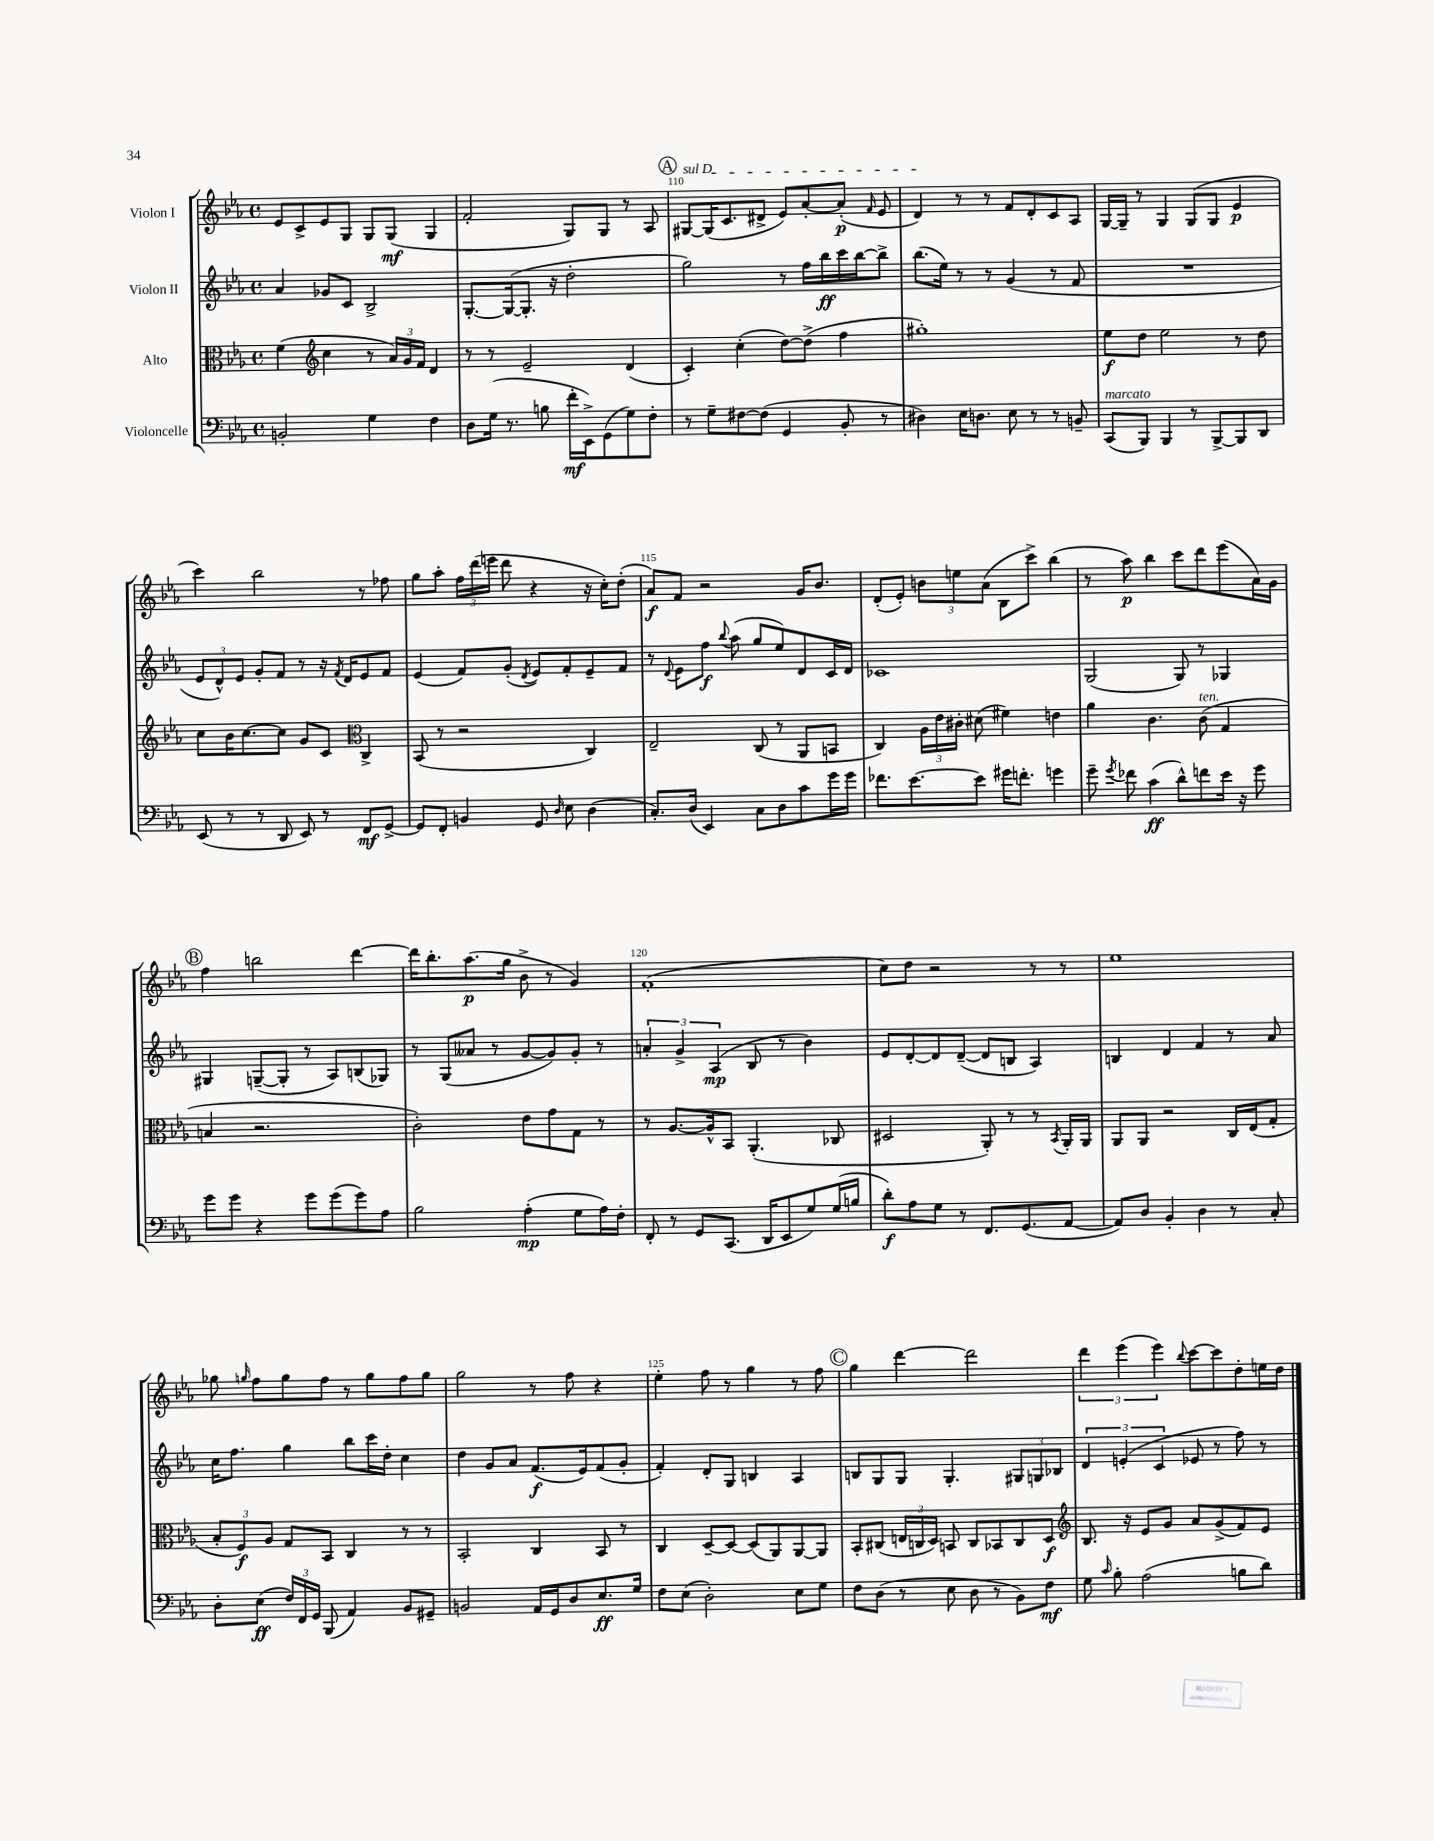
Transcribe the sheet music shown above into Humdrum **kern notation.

**kern	**dynam	**kern	**dynam	**kern	**dynam	**kern	**dynam
*part4	*part4	*part3	*part3	*part2	*part2	*part1	*part1
*staff4	*staff4	*staff3	*staff3	*staff2	*staff2	*staff1	*staff1
*I"Violoncelle	*	*I"Alto	*	*I"Violon II	*	*I"Violon I	*
*clefF4	*	*clefC3	*	*clefG2	*	*clefG2	*
*k[b-e-a-]	*	*k[b-e-a-]	*	*k[b-e-a-]	*	*k[b-e-a-]	*
*M4/4	*	*M4/4	*	*M4/4	*	*M4/4	*
*met(c)	*	*met(c)	*	*met(c)	*	*met(c)	*
=108	=108	=108	=108	=108	=108	=108	=108
2BBn'/	.	(4f\	.	4a-/	.	8e-/L	.
.	.	.	.	.	.	8c^/	.
*	*	*clefG2	*	*	*	*	*
.	.	4cc\	.	8g-X/L	.	8e-/	.
.	.	.	.	8c/J	.	8G/J	.
4G\	.	8r	.	2B-^/	.	8G/L	.
.	.	24a-/LL)	.	.	.	(8G/J	mf
.	.	24g/	.	.	.	.	.
.	.	24f/JJ	.	.	.	.	.
4F\	.	4d/	.	.	.	4G/	.
=109	=109	=109	=109	=109	=109	=109	=109
8D\L	.	8r	.	[8.G'/L	.	2f'/	.
(16G\Jk	.	8r	.	.	.	.	.
8.r	.	.	.	(16G/k_	.	.	.
.	.	2e-~/	.	8.G'/J]	.	.	.
8Bn\	.	.	.	.	.	.	.
.	.	.	.	16r	.	.	.
16f'\LL	mf	.	.	2dd'\	.	8G/L)	.
16EE-^\J)	.	.	.	.	.	.	.
(8GG\	.	.	.	.	.	8G/J	.
8G\)	.	(4d/	.	.	.	8r	.
8F'\J	.	.	.	.	.	8A-/	.
!!LO:REH:place=s1:t=A
=110	=110	=110	=110	=110	=110	=110	=110
!	!	!	!	!	!	!LO:TX:a:i:t=sul D	!
8r	.	4c'/)	.	2gg\)	.	[8G#X/L	.
8G~\L	.	.	.	.	.	(16G#/K]	.
.	.	.	.	.	.	8.c/	.
[8F#X\	.	(4cc'\	.	.	.	.	.
(8F#\J]	.	.	.	.	.	8d#X^/J	.
4GG/	.	[8dd\L)	.	8r	.	8e-/L)	.
.	.	(8dd^\J]	.	16ff\LL	.	[8a-'/	.
.	.	.	.	16bb-\	ff	.	.
8BB-'/	.	4ff\	.	16ccc\	.	(8a-'/J]	p
.	.	.	.	[16bb-\J	.	.	.
.	.	.	.	.	.	16qqf/	.
8r	.	.	.	8bb-^\J]	.	8e-/	.
=111	=111	=111	=111	=111	=111	=111	=111
4D#X\)	.	1gg#X')	.	(8.bb-\L	.	4d/)	.
.	.	.	.	16ee-\Jk)	.	.	.
16E-\KL	.	.	.	8r	.	8r	.
8.Dn\J	.	.	.	.	.	.	.
.	.	.	.	8r	.	8r	.
8E-\	.	.	.	(4g/	.	8f/L	.
8r	.	.	.	.	.	8d'/	.
8r	.	.	.	8r	.	8c/	.
8BBn~/	.	.	.	8f/	.	8A-/J	.
=112	=112	=112	=112	=112	=112	=112	=112
!LO:TX:a:i:t=marcato	!	!	!	!	!	!	!
(8CC/L	.	8ee-\L	f	1r	.	[16G/LL	.
.	.	.	.	.	.	16G~/JJ]	.
8BBB-/J)	.	8dd\J	.	.	.	8r	.
4BBB-/	.	2ee-\	.	.	.	4G/	.
8r	.	.	.	.	.	(8G/L	.
[8BBB-^/L	.	.	.	.	.	8G/J	.
8BBB-/]	.	8r	.	.	.	4e-/	p
8DD/J	.	8dd\	.	.	.	.	.
!!LO:LB:g=z
=113	=113	=113	=113	=113	=113	=113	=113
(8EE-/	.	8cc\L	.	12e-/L	.	4ccc\)	.
.	.	.	.	12d^^/)	.	.	.
8r	.	16b-\K	.	.	.	.	.
.	.	.	.	12e-/J	.	.	.
.	.	[8.cc\	.	.	.	.	.
8r	.	.	.	8g'/L	.	2bb-\	.
8DD/	.	8cc\J]	.	8f/J	.	.	.
8EE-/)	.	8g/L	.	8r	.	.	.
8r	.	8c/J	.	16r	.	.	.
.	.	.	.	8qf/	.	.	.
.	.	.	.	16d/KL	.	.	.
*	*	*clefC3	*	*	*	*	*
8FF/L	mf	4C^/	.	8e-/	.	8r	.
[8GG^/J	.	.	.	8f/J	.	8ff-X\	.
=114	=114	=114	=114	=114	=114	=114	=114
8GG/L]	.	(8BB-/	.	(4e-/	.	8gg\L	.
8FF'/J	.	8r	.	.	.	8aa-'\J	.
4BBn/	.	2r	.	8f/L)	.	24ff\LL	.
.	.	.	.	.	.	(24ddd\	.
.	.	.	.	.	.	24eeen\JJ	.
.	.	.	.	(8g'/J	.	8ddd\	.
.	.	.	.	8qd/	.	.	.
8GG/	.	.	.	8e-/L)	.	4r	.
16qqD/	.	.	.	.	.	.	.
8E-\	.	.	.	8f'/	.	.	.
(4D\	.	4C/)	.	8e-~/	.	16r	.
.	.	.	.	.	.	16cc'\KL)	.
.	.	.	.	8f/J	.	(8dd'\J	.
=115	=115	=115	=115	=115	=115	=115	=115
8.C'/L)	.	2E-~/	.	8r	.	8a-/L)	f
.	.	.	.	8qqd/	.	.	.
.	.	.	.	8e-\L	.	8f/J	.
(16D/Jk	.	.	.	.	.	.	.
4EE-/)	.	.	.	8ff\J	f	2r	.
.	.	.	.	8qqbb-/	.	.	.
.	.	.	.	(8aa-\	.	.	.
8C\L	.	(8C/	.	8gg/L	.	.	.
8D\	.	8r	.	8ee-/)	.	.	.
8c\	.	8AA-/L	.	8d/	.	16g/KL	.
.	.	.	.	.	.	8.b-/J	.
16g\L	.	8BBn/J	.	16c/L	.	.	.
16g\JJ	.	.	.	16d/JJ	.	.	.
=116	=116	=116	=116	=116	=116	=116	=116
8.f-X\L	.	4C/)	.	1c-X	.	(8d'/L	.
.	.	.	.	.	.	8e-'/J)	.
[8.e-\	.	.	.	.	.	.	.
.	.	24A-\LL	.	.	.	12bn\L	.
.	.	24e-\	.	.	.	.	.
.	.	24c#X'\JJ	.	.	.	12een\	.
8e-\J]	.	(8d#X\	.	.	.	.	.
.	.	.	.	.	.	(12a-\J	.
16g#X\KL	.	4f#X\)	.	.	.	8B-\L	.
8.fn'\J	.	.	.	.	.	.	.
.	.	.	.	.	.	8ccc^\J)	.
4gn\	.	4en\	.	.	.	(4bb-\	.
=117	=117	=117	=117	=117	=117	=117	=117
8g~\	.	4a-\	.	(2G/	.	8r	.
8qg/	.	.	.	.	.	.	.
8f-X\	.	.	.	.	.	8aa-\)	p
(4c\	ff	4.c\	.	.	.	4bb-\	.
8d^^\L)	.	.	.	8G/)	.	8ccc\L	.
!	!	!LO:TX:a:i:t=ten.	!	!	!	!	!
8fn\	.	(8c\	.	8r	.	8ddd\	.
16e-\Jk	.	4G/	.	4G-X/	.	(8eee-\	.
16r	.	.	.	.	.	.	.
8g\	.	.	.	.	.	16a-\L)	.
.	.	.	.	.	.	16g\JJ	.
!!LO:LB:g=z
!!LO:REH:place=s1:t=B
=118	=118	=118	=118	=118	=118	=118	=118
8g\L	.	4Bn/	.	4G#X/	.	4ff\	.
8g\J	.	.	.	.	.	.	.
4r	.	2.r	.	([8Gn~/L	.	2bbn\	.
.	.	.	.	8G'/J]	.	.	.
8g\L	.	.	.	8r	.	.	.
(8g\	.	.	.	8A-/L)	.	.	.
8g\)	.	.	.	(8Bn/	.	[4ddd\	.
8A-\J	.	.	.	8G-X/J)	.	.	.
=119	=119	=119	=119	=119	=119	=119	=119
2B-\	.	2c'\)	.	8r	.	16ddd\KL]	.
.	.	.	.	.	.	8.bb-'\	.
.	.	.	.	(8G/L	.	.	.
.	.	.	.	8a--X/J	.	(8.aa-\	p
.	.	.	.	8r	.	.	.
.	.	.	.	.	.	16gg\Jk	.
(4A-'\	mp	8e-\L	.	[8g/L	.	8b-^\	.
.	.	8g\	.	8g/])	.	8r	.
8G\L	.	8G\J	.	8g'/J	.	4g/)	.
16A-\L)	.	8r	.	8r	.	.	.
16F'\JJ	.	.	.	.	.	.	.
=120	=120	=120	=120	=120	=120	=120	=120
8FF'/	.	8r	.	6an'/	.	(1f'	.
8r	.	[8.A-/L	.	.	.	.	.
.	.	.	.	6g^/	.	.	.
8GG/L	.	.	.	.	.	.	.
.	.	16A-^^/k]	.	.	.	.	.
.	.	.	.	(6A-/	mp	.	.
(8.CC/J	.	8BB-/J	.	.	.	.	.
.	.	(4.AA-'/	.	8B-/	.	.	.
16DD/KL	.	.	.	.	.	.	.
8EE-/	.	.	.	8r	.	.	.
8G/)	.	.	.	4b-\)	.	.	.
(16G/L	.	8C-X/	.	.	.	.	.
16Bn/JJ	.	.	.	.	.	.	.
=121	=121	=121	=121	=121	=121	=121	=121
8d'\L)	f	2D#X/	.	8e-/L	.	8cc\L)	.
8A-\	.	.	.	[8d'/	.	8dd\J	.
8G\J	.	.	.	8d/]	.	2r	.
8r	.	.	.	([8d~/J	.	.	.
8.FF/L	.	8AA-'/)	.	8d/L]	.	.	.
.	.	8r	.	8Bn/J	.	.	.
(8.GG/	.	.	.	.	.	.	.
.	.	8r	.	4A-/)	.	8r	.
.	.	8qBB-/	.	.	.	.	.
[8AA-/J	.	16AA-'/LL	.	.	.	8r	.
.	.	16AA-/JJ	.	.	.	.	.
=122	=122	=122	=122	=122	=122	=122	=122
8AA-/L])	.	8AA-/L	.	4Bn/	.	1ee-	.
8D/J	.	8AA-/J	.	.	.	.	.
4BB-'/	.	2r	.	4d/	.	.	.
4D\	.	.	.	4f/	.	.	.
8r	.	16C/LL	.	8r	.	.	.
.	.	(16E-/J	.	.	.	.	.
8C'/	.	8G'/J	.	8a-/	.	.	.
!!LO:LB:g=z
=123	=123	=123	=123	=123	=123	=123	=123
8D'\L	.	12B-'/L	.	16cc\KL	.	8gg-X\	.
.	.	.	.	8.ff\J	.	.	.
.	.	12F/)	f	.	.	.	.
.	.	.	.	.	.	16qqggn/	.
(8E-\J	ff	.	.	.	.	8ff\L	.
.	.	12A-/J	.	.	.	.	.
24F/LL)	.	8G/L	.	4gg\	.	8gg\	.
24FF/	.	.	.	.	.	.	.
24GG/JJ	.	.	.	.	.	.	.
(8BBB-/	.	8BB-/J	.	.	.	8ff\J	.
4AA-/)	.	4C/	.	8bb-\L	.	8r	.
.	.	.	.	16ccc\L	.	8gg\L	.
.	.	.	.	16dd'\JJ	.	.	.
8BB-/L	.	8r	.	4cc\	.	8ff\	.
8GG#X~/J	.	8r	.	.	.	8gg\J	.
=124	=124	=124	=124	=124	=124	=124	=124
2BBn/	.	2BB-'/	.	4dd\	.	2gg\	.
.	.	.	.	8g/L	.	.	.
.	.	.	.	8a-/J	.	.	.
16AA-/LL	.	4C/	.	(8.f/L	f	8r	.
16GG/J	.	.	.	.	.	.	.
8D/	.	.	.	.	.	8ff\	.
.	.	.	.	16e-/k)	.	.	.
8.E-/	ff	8BB-/	.	(8f/	.	4r	.
.	.	8r	.	8g'/J	.	.	.
16G/Jk	.	.	.	.	.	.	.
=125	=125	=125	=125	=125	=125	=125	=125
8F\L	.	4C/	.	4f'/)	.	4ee-'\	.
(8E-\J	.	.	.	.	.	.	.
2D'\)	.	[8D~/L	.	8d'/L	.	8ff\	.
.	.	8D/J_	.	8G/J	.	8r	.
.	.	(8D/L]	.	4Bn/	.	4gg\	.
.	.	8AA-/)	.	.	.	.	.
8E-\L	.	[8AA-/	.	4A-/	.	8r	.
8G\J	.	8AA-/J]	.	.	.	8ff\	.
!!LO:REH:place=s1:t=C
=126	=126	=126	=126	=126	=126	=126	=126
8F\L	.	8BB-'/L	.	8Bn/L	.	4gg\	.
(8D\J	.	(8C#X/J	.	8G/	.	.	.
8r	.	24En/LL	.	8G/J	.	[4ddd\	.
.	.	24Cn/	.	.	.	.	.
.	.	24D/JJ)	.	.	.	.	.
8E-\	.	8BBn/	.	4.G'/	.	.	.
8D\	.	8C/L	.	.	.	2ddd\]	.
8r	.	8BB-X/	.	.	.	.	.
8BB-\L)	.	8C/	.	12G#X/L	.	.	.
.	.	.	.	12Gn/	.	.	.
8F\J	mf	8D/J	f	.	.	.	.
.	.	.	.	12B-X/J	.	.	.
=127	=127	=127	=127	=127	=127	=127	=127
*	*	*clefG2	*	*	*	*	*
8G\	.	8.B-/	.	6d/	.	6ddd\	.
16qqc/	.	.	.	.	.	.	.
8B-'\	.	.	.	.	.	.	.
.	.	.	.	(6en'/	.	(6eee-\	.
.	.	16r	.	.	.	.	.
(2A-\	.	8e-/L	.	.	.	.	.
.	.	.	.	6c/	.	6eee-\)	.
.	.	8g/J	.	.	.	.	.
.	.	.	.	.	.	8qqbb-/	.
.	.	8a-/L	.	8e-X/	.	[8ccc\L	.
.	.	(8g^/	.	8r	.	8ccc\]	.
8Bn\L	.	8f/)	.	8ff\)	.	8dd'\	.
8d\J)	.	8e-/J	.	8r	.	16een\L	.
.	.	.	.	.	.	16dd\JJ	.
==	==	==	==	==	==	==	==
*-	*-	*-	*-	*-	*-	*-	*-
